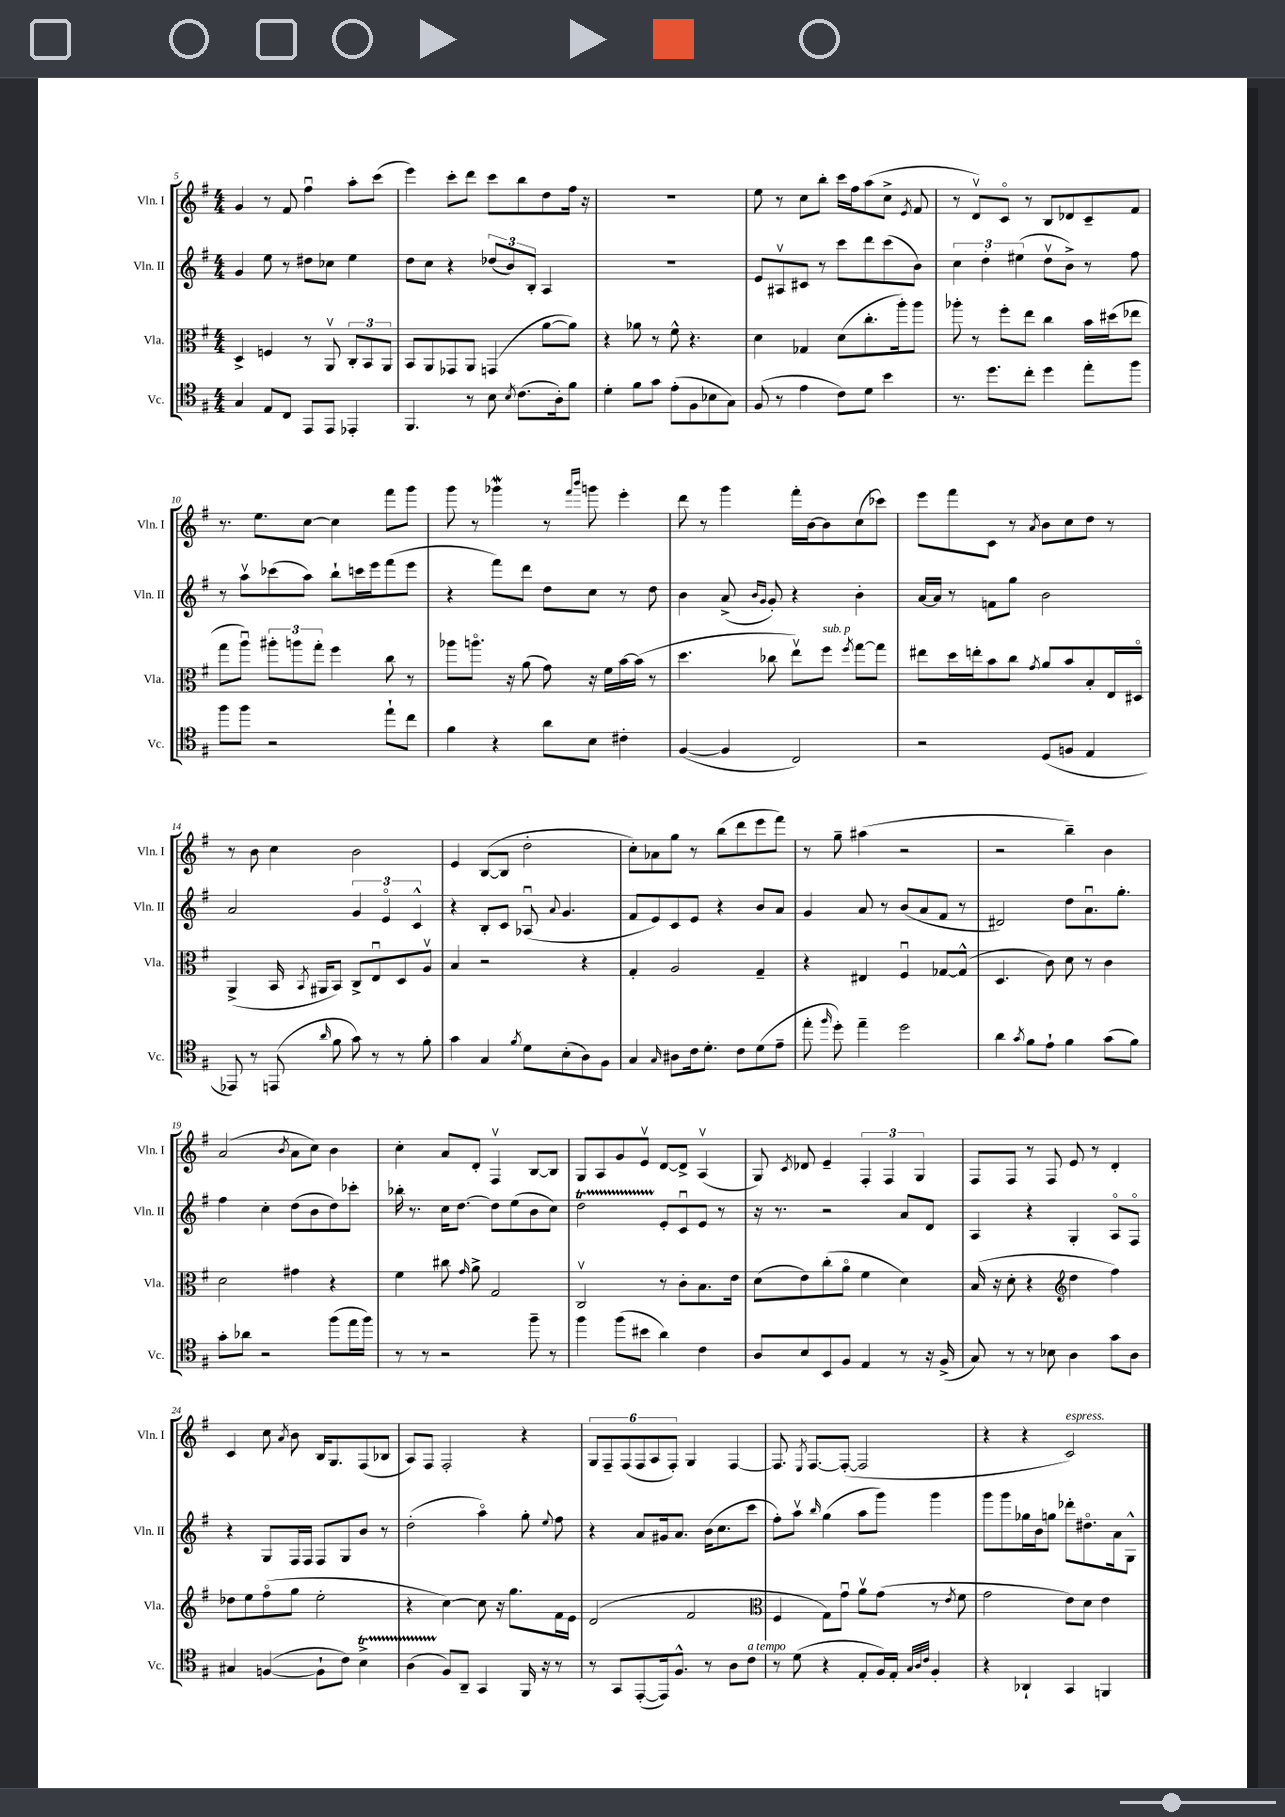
<<
\new StaffGroup <<
\new Staff = "s0" \with { instrumentName = "Vln. I" shortInstrumentName = "Vln. I" } {
    \clef treble \key g \major \numericTimeSignature \time 4/4
    \autoBeamOff g'4 r8 fis'8 fis''4\downbow a''8[-. c'''8]( |
    e'''4) c'''8[-. d'''8] c'''8[ b''8 d''8 fis''16] r16 |
    R1 |
    e''8 r8 c''8[ b''8]-. c'''16[ fis''16 a''8( c''8]-> \acciaccatura { e'8 } fis'8 |
    r8 d'8[\upbow) c'8]\flageolet r8 b8[ des'8 c'8-- fis'8] |
    r8. e''8.[ c''8]~ c''4 fis'''8[ g'''8] |
    g'''8 r8 ges'''4\mordent r8 \grace { fis'''16[ b'''16] } g'''8 e'''4-. |
    d'''8 r8 g'''4 fis'''16[-. b'16~ b'8 c''8( ces'''8]) |
    e'''8[ fis'''8 c'8] r8 \acciaccatura { a'8 } b'8[ c''8 d''8] r8 |
    r8 b'8 c''4 b'2 |
    e'4 b8[~( b8] d''2-. |
    c''8[-.) aes'8 g''8] r8 b''8[( d'''8 e'''8 fis'''8]) |
    r8 g''8-- ais''4( r2 |
    r2 b''4--) b'4 |
    a'2( \acciaccatura { b'8 } a'8[ c''8]) b'4 |
    c''4-. a'8[ d'8]-. fis4\upbow b8[~ b8] |
    g8[ a8 g'8 e'8]\upbow d'8[~ d'8]-> a4\upbow( |
    g8) \acciaccatura { c'8 } des'8 e'4-- \tuplet 3/2 { fis4-. fis4 g4 } |
    fis8[ fis8] r8 fis8 e'8 r8 d'4-. |
    c'4 c''8 \acciaccatura { a'8 } b'8 b16[ g8. fis8( bes8] |
    a8[) fis8] fis2-. r4 |
    \tuplet 6/4 { g8[ fis8-- fis8( fis8 a8 fis8]-.) } g4 fis4~ |
    fis8. \acciaccatura { e8 } fis8.[~ fis8]~-.( fis2 |
    r4 r4 c'2^\markup { \italic "espress." }) \bar "|." |
}
\new Staff = "s1" \with { instrumentName = "Vln. II" shortInstrumentName = "Vln. II" } {
    \clef treble \key g \major \numericTimeSignature \time 4/4
    \autoBeamOff g'4 e''8 r8 dis''8[ ces''8] e''4 |
    d''8[ c''8] r4 \tuplet 3/2 { des''8[( b'8) b8]-. } a4 |
    R1 |
    e'8[ ais8\upbow cis'8] r8 c'''8[ d'''8 c'''8( b'8]) |
    \tuplet 3/2 { c''4 d''4-. eis''4( } d''8[\upbow b'8]->) r8 fis''8 |
    r8 a''8[\upbow ces'''8( a''8]) b''8[-! c'''16 e'''16 fis'''8( e'''8] |
    r4 fis'''8[) d'''8] d''8[ c''8] r8 d''8 |
    b'4 a'8->( \grace { b'16[ g'16] } g'8-.) r4 b'4-. |
    a'16[~ a'16] r8 f'8[ g''8] b'2 |
    a'2 \tuplet 3/2 { g'4 e'4\flageolet c'4-^ } |
    r4 b8[-. c'8] aes8\downbow( \appoggiatura { a'8 } g'4. |
    fis'8[ e'8) c'8 e'8] r4 b'8[ a'8] |
    g'4 a'8 r8 b'8[( a'8 fis'8] r8 |
    dis'2) d''8[ a'8.\downbow g''8.]-. |
    fis''4 c''4-. d''8[( b'8 d''8) ces'''8]-. |
    bes''16-. r8. c''16[ d''8.]~ d''8[ e''8( b'8 c''8]) |
    d''2\startTrillSpan e'8[-.\stopTrillSpan c'8\downbow e'8] r8 |
    r16 r8. r2 a'8[ d'8] |
    a4 r4 g4-. a8[\flageolet fis8]\flageolet |
    r4 g8[ fis16 fis16] fis8[ g8 b'8] r8 |
    d''2-.( a''4\flageolet) g''8-. \appoggiatura { e''8 } fis''8 |
    r4 a'8[ gis'16 a'8.] b'16[( c''8. c'''8] |
    fis''8[-.) a''8]\upbow \grace { b''16 } g''4( a''8[ g'''8]) g'''4 |
    g'''8[ g'''8 ges''16 b'16 g''8] des'''8[-. dis''8.\flageolet a'16 g8]-^ \bar "|." |
}
\new Staff = "s2" \with { instrumentName = "Vla." shortInstrumentName = "Vla." } {
    \clef alto \key g \major \numericTimeSignature \time 4/4
    \autoBeamOff d4-> f4 r8 a,8\upbow \tuplet 3/2 { c8[-. b,8 a,8] } |
    b,8[ a,8 ges,8 a,8] g,4( a'8[~ a'8]) |
    r4 aes'8 r8 fis'8-^ r4. |
    d'4 ges4 d'8[( c''8.-. a''16-.) a''8] |
    aes''8-. r8 fis''8[-. e''8] c''4 b'16[ dis''16( ees''8] |
    g''8[ a''8]\downbow) \tuplet 3/2 { ais''8[-. a''8 g''8]-. } fis''4 c''8 r8 |
    aes''8[ a''8.]\flageolet r16 a'8( g'8) r16 fis'16[ b'16~ b'16]( r8 |
    d''4. ces''8 e''8[\upbow) fis''8]^\markup { \italic "sub. p" } \acciaccatura { fis''8 } g''8[~ g''8] |
    eis''8[ d''16 e''16-. b'8 c''8] \acciaccatura { g'8 } a'8[ b'8 b8-. e16 dis16]\flageolet |
    a,4->( b,16 \acciaccatura { b,8 } ais,16[ b,8]) c8[-> e8\downbow d8 a8]\upbow |
    b4 r2 r4 |
    g4-. a2 g4-- |
    r4 eis4 fis4\downbow ges8[~ ges8]-^( |
    d4. c'8) d'8 r8 c'4 |
    d'2 gis'4 r4 |
    fis'4 cis''8 \grace { g'16 } a'8-> g2 |
    c2\upbow r8 c'8[-. b8. e'16] |
    d'8[( e'8) c''8-.( a'8]\flageolet fis'4 d'4) |
    b16( r16 d'8-. r4 \clef treble d''4 fis''4) |
    des''8[ e''8 fis''8\flageolet( g''8] e''2-. |
    r4 c''4~) c''8 r16 g''8.[ fis'16 e'16] |
    d'2( fis'2 |
    \clef alto fis4 g8[) g'8]\downbow a'8[\upbow g'8]( r8 \acciaccatura { e'8 } fis'8 |
    g'2 e'8[) d'8] e'4 \bar "|." |
}
\new Staff = "s3" \with { instrumentName = "Vc." shortInstrumentName = "Vc." } {
    \clef tenor \key g \major \numericTimeSignature \time 4/4
    \autoBeamOff g4 e8[ c8] e,8[ e,8] ees,4-. |
    fis,4. r8 b8 \acciaccatura { b8 } c'8.[( a16-.) fis'8] |
    d'4-. fis'8[ g'8] e'8[-.( fis8 bes8 g8]) |
    fis8( r8 e'4 c'8[) d'8] b'4 |
    r8. d''8.[ c''8]-. d''4 e''8[-. fis''8] |
    fis''8[ fis''8] r2 e''8[-! c''8] |
    fis'4 r4 a'8[ b8] cis'4-. |
    fis4~( fis4 c2) |
    r2 d8[( f8] e4 |
    ees,8) r8 e,8( \grace { a'16 } fis'8 g'8) r8 r8 fis'8-. |
    g'4 g4 \acciaccatura { fis'8 } d'8[ b8-.( a8) fis8] |
    g4 \grace { g16 } ais8[ c'16 d'8.]-. c'8[ d'8( e'8]-- |
    e''8-. \grace { fis''16 } d''8-.) e''4-- d''2 |
    a'4 \acciaccatura { g'8 } fis'8[ e'8]-! fis'4 g'8[( fis'8]) |
    g'8[-. aes'8] r2 fis''8[( e''16 fis''16]) |
    r8 r8 r2 fis''8-- r8 |
    fis''4 fis''8[( bis'8] a'4) c'4 |
    a8[ b8 b,8 fis8] e4 r8 r16 fis16->( |
    g8) r8 r8 bes8 a4 g'8[ a8] |
    gis4 f4~( f8[-! c'8]) b4->\startTrillSpan |
    a4( fis8[\stopTrillSpan) a,8]-- g,4 fis,16 r16 r8 |
    r8 g,8[ e,8~-.( e,16) fis8.]-^ r8 a8[ c'8]^\markup { \italic "a tempo" } |
    r8 d'8( r4 e8[-. fis16) e16]-. \grace { g32[ a32 c'32] } fis4-. |
    r4 aes,4-! g,4 f,4 \bar "|." |
}
>>
>>
\layout { \context { \Score currentBarNumber = #5 } }
